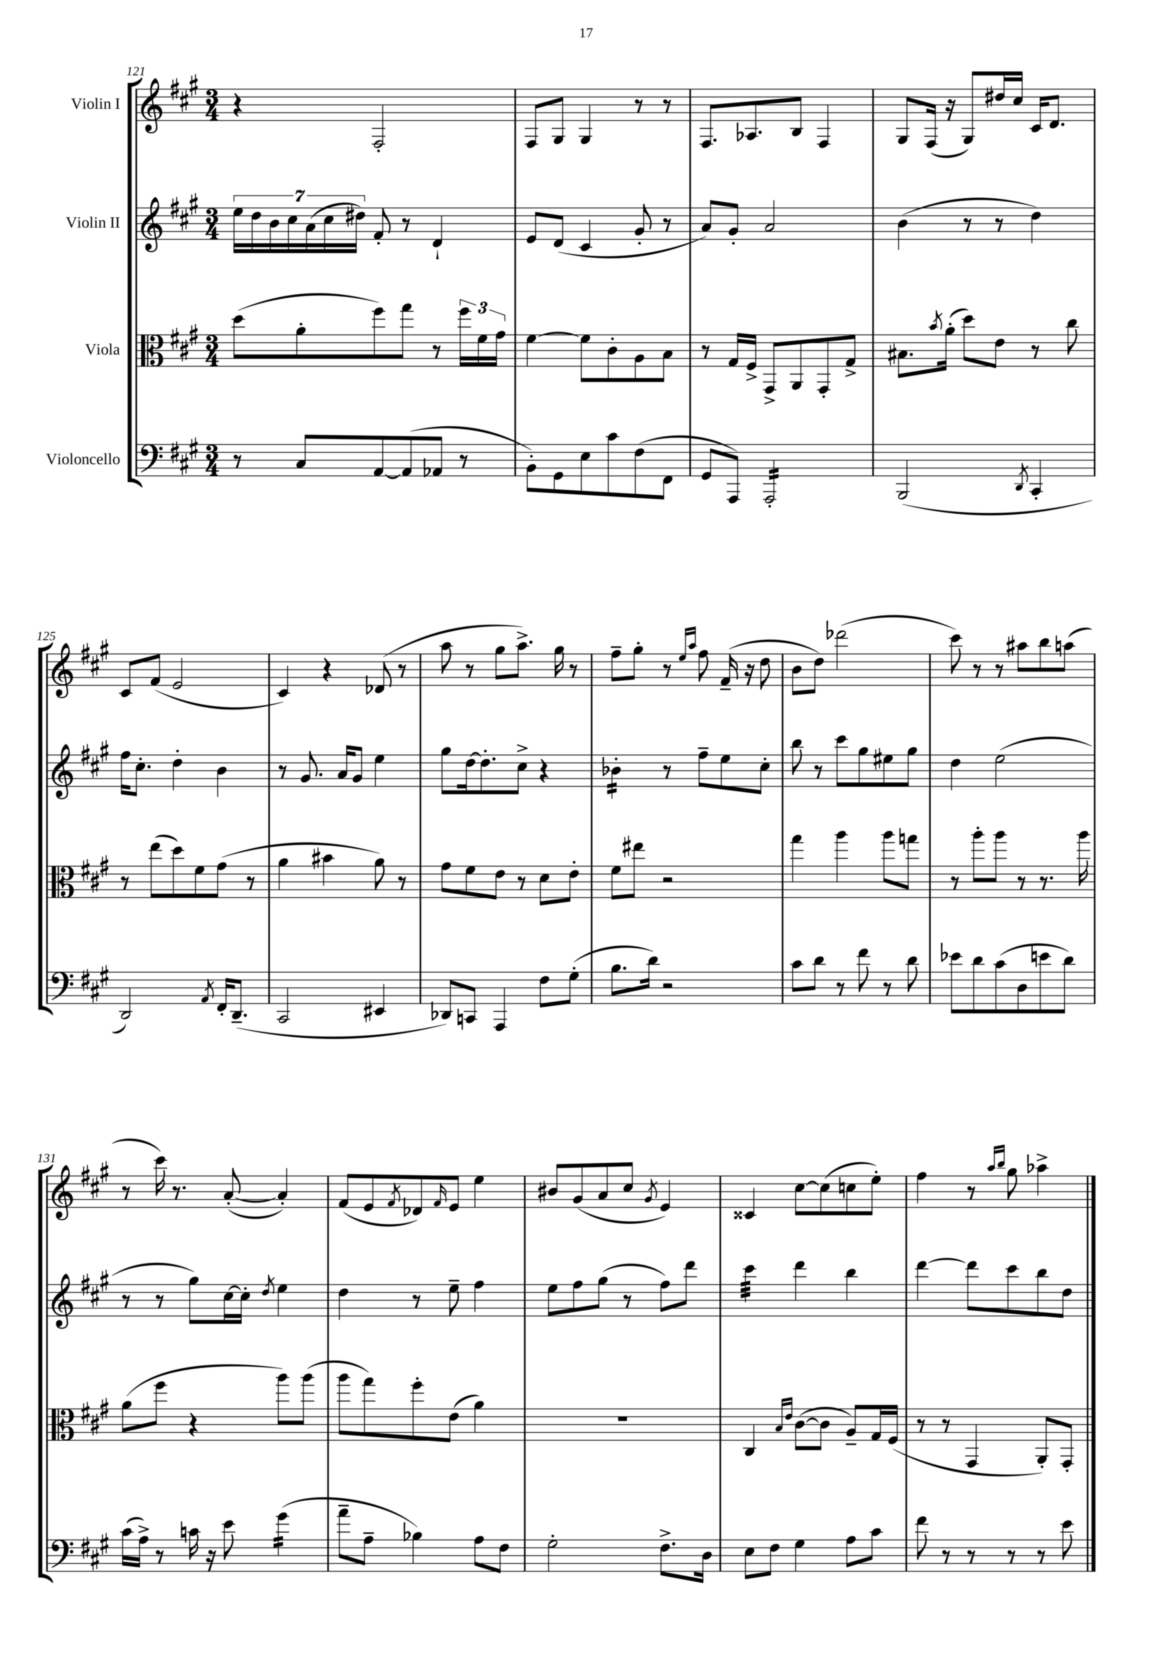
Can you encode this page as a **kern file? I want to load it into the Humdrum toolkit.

**kern	**kern	**kern	**kern
*staff4	*staff3	*staff2	*staff1
*clefF4	*clefC3	*clefG2	*clefG2
*k[f#c#g#]	*k[f#c#g#]	*k[f#c#g#]	*k[f#c#g#]
*M3/4	*M3/4	*M3/4	*M3/4
8r	(8dd\L	28ee\LL	4r
.	.	28dd\	.
.	.	28b\	.
.	.	28cc#\	.
8C#/L	8a'\	.	.
.	.	(28a\	.
.	.	28cc#\	.
.	.	28dd#\JJ)	.
[8AA/	8ff#\)	8f#'/	2F#'/
(8AA/]	8gg#\J	8r	.
8AA-/J	8r	4d`/	.
8r	24ff#\LL	.	.
.	24f#\	.	.
.	24g#\JJ	.	.
=	=	=	=
8BB'\L)	[4f#\	8e/L	8F#/L
8GG#\	.	(8d/J	8G#/J
8E\	8f#\]L	4c#/	4G#/
8c#\	8c#'\	.	.
(8F#\	8A\	8g#'/	8r
8FF#\J	8B\J	8r	8r
=	=	=	=
8GG#/L	8r	8a/L)	8.F#/L
8AAA/J)	16G#/LL	8g#'/J	.
.	16F#^/JJ	.	8.A-/
2AAA'/	8GG#^/L	2a/	.
.	8AA/	.	8B/J
.	8GG#'/	.	4F#/
.	8G#^/J	.	.
=	=	=	=
(2BBB/	8.B#\L	(4b\	8G#/L
.	.	.	(16F#/Jk
.	8qb/	.	.
.	(16a'\Jk	.	16r
.	8dd\L)	8r	8G#/L)
.	8e\J	8r	16dd#/L
.	.	.	16cc#/JJ
8qDD/	.	.	.
4CC#'/	8r	4dd\)	16c#/LK
.	.	.	8.d/J
.	8cc#\	.	.
=	=	=	=
2DD/)	8r	16ff#\LK	8c#/L
.	.	8.cc#'\J	.
.	(8ee\L	.	(8f#/J
.	8dd\)	4dd'\	2e/
.	8f#\	.	.
8qAA/	.	.	.
16FF#'/LK	(8g#\J	4b\	.
(8.DD~/J	.	.	.
.	8r	.	.
=	=	=	=
2CC#/	4a\	8r	4c#/)
.	.	8.g#/	.
.	4b#\	.	4r
.	.	16a/LK	.
.	.	8g#/J	.
4EE#/	8a\)	4ee\	(8d-/
.	8r	.	8r
=	=	=	=
8DD-/L)	8g#\L	8gg#\L	8aa\
8CC/J	8f#\	[16dd\k	8r
.	.	8.dd'\]	.
4AAA/	8e\J	.	8gg#\L
.	8r	8cc#^\J	8.aa^\J)
8F#\L	8d\L	4r	.
.	.	.	16gg#\
(8G#'\J	8e'\J	.	8r
=	=	=	=
8.B\L	8f#\L	4b-'\	8ff#~\L
.	8ee#\J	.	8gg#'\J
16d\Jk)	.	.	.
2r	2r	8r	8r
.	.	.	16qqee/LL
.	.	.	16qqaa/JJ
.	.	8ff#~\L	8ff#\
.	.	8ee\	(16f#~/
.	.	.	16r
.	.	8cc#'\J	8dd\
=	=	=	=
8c#\L	4gg#\	8bb\	8b\L
8d\J	.	8r	8dd\J)
8r	4aa\	8ccc#\L	(2ddd-\
8f#\	.	8gg#\	.
8r	8aa\L	8ee#\	.
8d\	8gg\J	8gg#\J	.
=	=	=	=
8e-\L	8r	4dd\	8ccc#\)
8d\	8aa'\L	.	8r
(8c#\	8aa\J	(2ee\	8r
8D\	8r	.	8aa#\L
8e\	8.r	.	8bb\
8d\J)	.	.	(8aa\J
.	16aa\	.	.
=	=	=	=
(16c#\LL	(8a\L	8r	8r
16A^\JJ)	.	.	.
8r	8ff#\J	8r	16ccc#\)
.	.	.	8.r
16c\	4r	8gg#\L)	.
16r	.	.	.
8e\	.	[16cc#\L	([8a'/
.	.	16cc#'\]JJ	.
.	.	8qdd/	.
(4g#\	8aa\L)	4ee\	4a'/])
.	(8aa\J	.	.
=	=	=	=
8a~\L	8aa\L	4dd\	(8f#/L
8A~\J	8gg#\)	.	8e/
.	.	.	8qf#/
4B-\)	8ff#'\	8r	8d-/)
.	.	.	16qqf#/
.	(8e\J	8ee~\	8e/J
8A\L	4a\)	4ff#\	4ee\
8F#\J	.	.	.
=	=	=	=
2G#'\	2.r	8ee\L	8b#/L
.	.	8ff#\	(8g#/
.	.	(8gg#\J	8a/
.	.	8r	8cc#/J
.	.	.	8qg#/
8.F#^\L	.	8ff#\L)	4e/)
.	.	8ddd\J	.
16D\Jk	.	.	.
=	=	=	=
8E\L	4C#/	4ccc#\	4c##/
8F#\J	.	.	.
.	16qqB/LL	.	.
.	16qqe/JJ	.	.
4G#\	([8c#\L	4ddd\	[8cc#\L
.	8c#\]J	.	(8cc#\]
8A\L	8A~/L)	4bb\	8cc\
8c#\J	16G#/L	.	8ee'\J)
.	(16F#/JJ	.	.
=	=	=	=
8f#\	8r	[4ddd\	4ff#\
8r	8r	.	.
8r	4GG#/	8ddd\]L	8r
.	.	.	16qqaa/LL
.	.	.	16qqbb/JJ
8r	.	8ccc#\	8gg#\
8r	8AA'/L)	8bb\	4aa-^\
8e\	8GG#'/J	8dd\J	.
==	==	==	==
*-	*-	*-	*-
